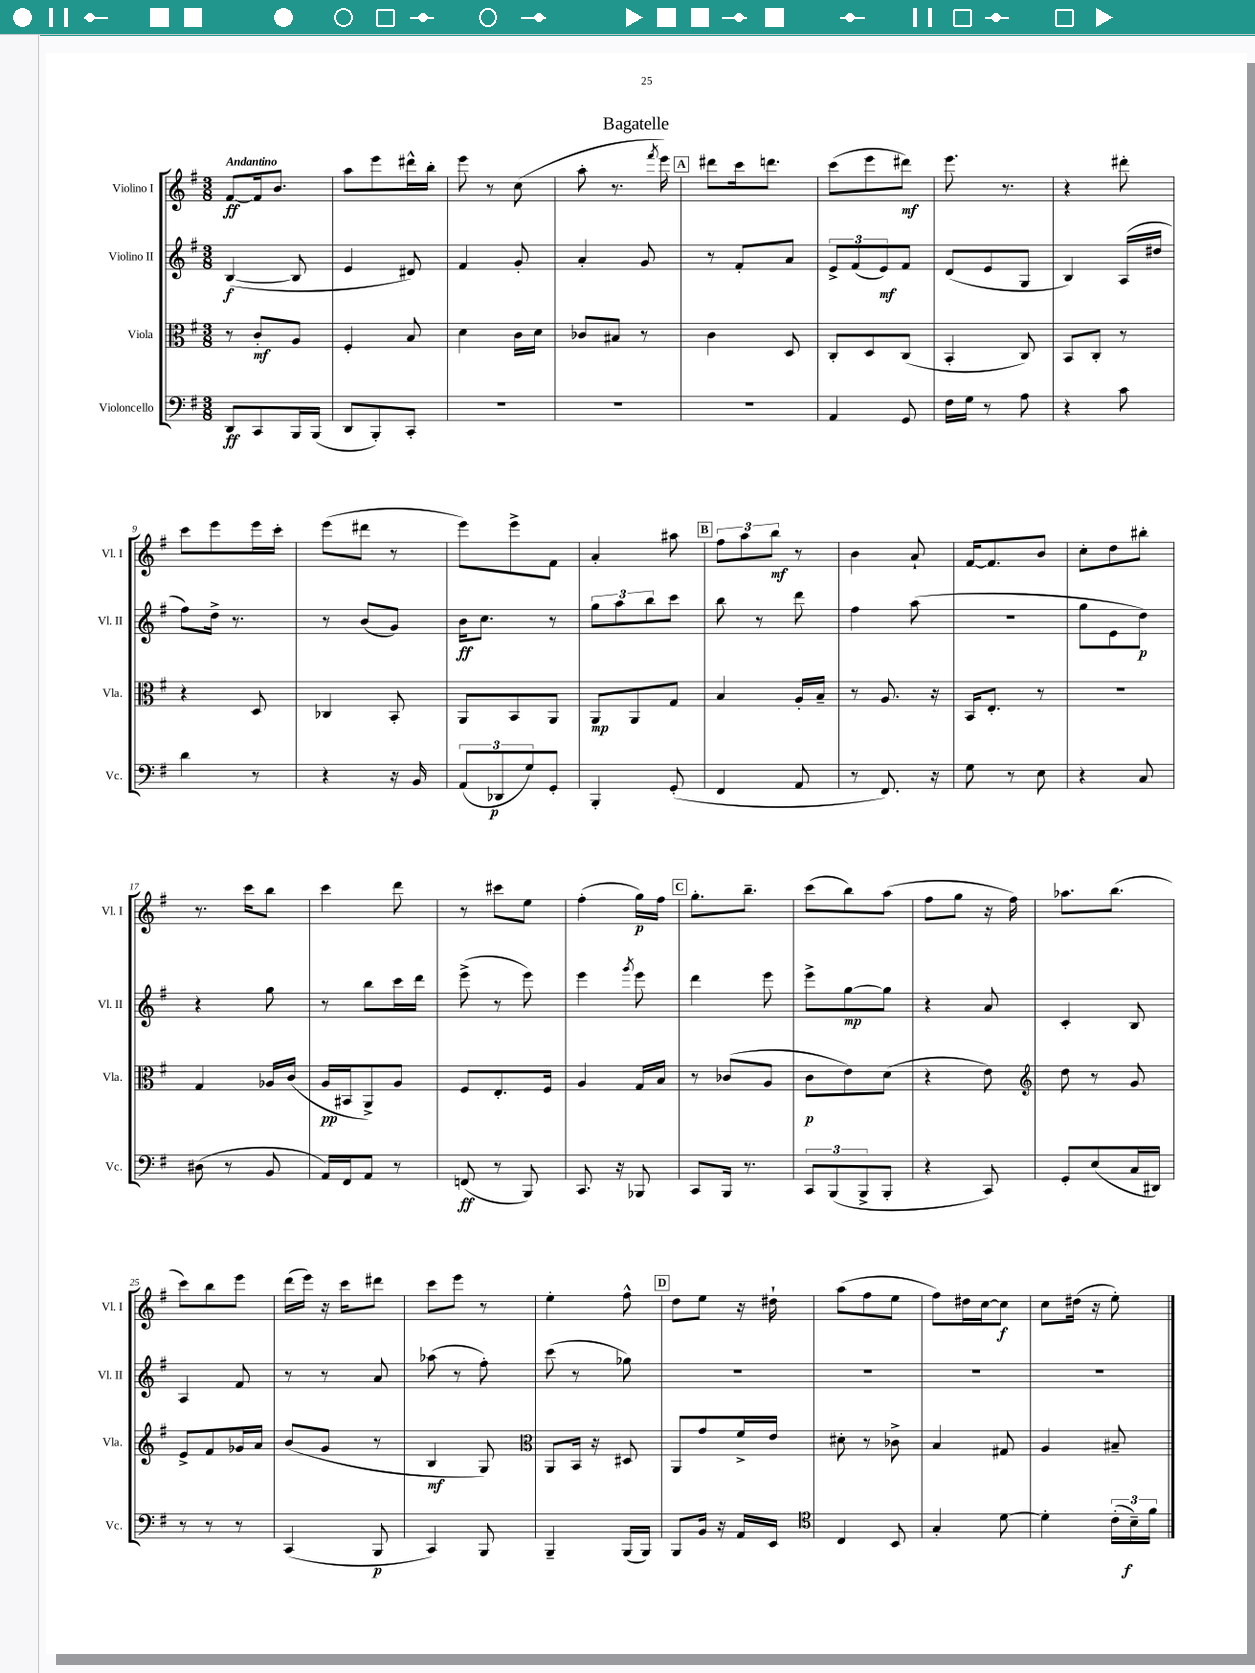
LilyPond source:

\header { title = "Bagatelle" }
<<
\new StaffGroup <<
\new Staff = "s0" \with { instrumentName = "Violino I" shortInstrumentName = "Vl. I" } {
    \clef treble \key g \major \numericTimeSignature \time 3/8 \tempo "Andantino"
    fis'8~\ff fis'16 b'8. |
    a''8 e'''8 dis'''16-^ b''16-. |
    e'''8 r8 c''8( |
    a''8-. r8. \acciaccatura { fis'''8 } e'''16) |
    \mark \markup { \box "A" } dis'''8 c'''16 d'''8. |
    c'''8( e'''8 dis'''8\mf) |
    e'''8. r8. |
    r4 dis'''8-. |
    c'''8 e'''8 e'''16 c'''16-. |
    e'''8( dis'''8 r8 |
    e'''8) e'''8-> fis'8 |
    a'4-. ais''8 |
    \mark \markup { \box "B" } \tuplet 3/2 { fis''8 a''8 b''8\mf } r8 |
    b'4 a'8-! |
    fis'16~ fis'8. b'8 |
    c''8-. d''8 bis''8-. |
    r8. c'''16 b''8 |
    c'''4 d'''8 |
    r8 cis'''8 e''8 |
    fis''4-.( g''16\p) fis''16 |
    \mark \markup { \box "C" } g''8.-. b''8.-- |
    c'''8( b''8) a''8( |
    fis''8 g''8 r16 fis''16) |
    aes''8. b''8.( |
    c'''8) b''8 e'''8 |
    d'''16( e'''16) r16 c'''16 dis'''8 |
    c'''8 e'''8 r8 |
    e''4-. fis''8-^ |
    \mark \markup { \box "D" } d''8 e''8 r16 dis''16-! |
    a''8( fis''8 e''8 |
    fis''8) dis''16 c''16~ c''8\f |
    c''8 dis''16( r16 e''8-.) \bar "|." |
}
\new Staff = "s1" \with { instrumentName = "Violino II" shortInstrumentName = "Vl. II" } {
    \clef treble \key g \major \numericTimeSignature \time 3/8
    b4~\f( b8 |
    e'4 dis'8) |
    fis'4 g'8-. |
    a'4-. g'8 |
    \mark \markup { \box "A" } r8 fis'8-. a'8 |
    \tuplet 3/2 { e'8-> fis'8( e'8\mf) } fis'8 |
    d'8( e'8 g8 |
    b4) a16( dis''16 |
    fis''8) d''16-> r8. |
    r8 b'8( g'8) |
    b'16\ff c''8. r8 |
    \tuplet 3/2 { g''8 a''8 b''8 } c'''8 |
    \mark \markup { \box "B" } b''8 r8 d'''8 |
    fis''4 a''8( |
    R4. |
    g''8 e'8 d''8\p) |
    r4 g''8 |
    r8 b''8 c'''16 d'''16 |
    e'''8->( r8 e'''8) |
    e'''4 \acciaccatura { g'''8 } e'''8 |
    \mark \markup { \box "C" } d'''4 e'''8 |
    e'''8-> g''8~\mp g''8 |
    r4 a'8 |
    c'4-. b8 |
    a4 fis'8 |
    r8 r8 a'8 |
    aes''8( r8 fis''8-.) |
    c'''8( r8 ges''8) |
    \mark \markup { \box "D" } R4. |
    R4. |
    R4. |
    R4. \bar "|." |
}
\new Staff = "s2" \with { instrumentName = "Viola" shortInstrumentName = "Vla." } {
    \clef alto \key g \major \numericTimeSignature \time 3/8
    r8 c'8-.\mf a8 |
    fis4-. b8 |
    d'4 c'16 d'16 |
    ces'8 bis8 r8 |
    \mark \markup { \box "A" } c'4 d8 |
    c8-. d8 c8( |
    b,4-. c8) |
    b,8 c8-. r8 |
    r4 d8 |
    ces4 b,8-. |
    a,8 b,8 a,8 |
    a,8\mp a,8 g8 |
    \mark \markup { \box "B" } b4 a16-. b16-- |
    r8 a8. r16 |
    b,16 e8.-. r8 |
    R4. |
    g4 aes16 c'16( |
    a16\pp bis,16 a,8->) a8 |
    fis8 e8.-. fis16 |
    a4 g16 b16 |
    \mark \markup { \box "C" } r8 ces'8( a8 |
    c'8\p e'8) d'8( |
    r4 e'8) |
    \clef treble d''8 r8 g'8 |
    e'8-> fis'8 ges'16 a'16 |
    b'8( g'8 r8 |
    b4\mf g8) |
    \clef alto a,8 b,16 r16 dis8 |
    \mark \markup { \box "D" } a,8 g'8 fis'16-> e'16 |
    dis'8-. r8 ces'8-> |
    b4 gis8 |
    a4 bis8-- \bar "|." |
}
\new Staff = "s3" \with { instrumentName = "Violoncello" shortInstrumentName = "Vc." } {
    \clef bass \key g \major \numericTimeSignature \time 3/8
    d,8\ff c,8 b,,16 b,,16( |
    d,8 b,,8-.) c,8-. |
    R4. |
    R4. |
    \mark \markup { \box "A" } R4. |
    a,4 g,8 |
    fis16 g16 r8 a8 |
    r4 c'8 |
    d'4 r8 |
    r4 r16 b,16 |
    \tuplet 3/2 { a,8( des,8\p g8) } g,8-. |
    b,,4-. g,8-.( |
    \mark \markup { \box "B" } fis,4 a,8 |
    r8 fis,8.) r16 |
    g8 r8 e8 |
    r4 c8 |
    dis8( r8 b,8 |
    a,16) fis,16 a,8 r8 |
    f,8\ff( r8 b,,8) |
    c,8. r16 bes,,8 |
    \mark \markup { \box "C" } c,8 b,,16 r8. |
    \tuplet 3/2 { c,8 b,,8( b,,8-> } b,,8-. |
    r4 c,8) |
    g,8-. e8( c16 dis,16) |
    r8 r8 r8 |
    c,4( b,,8\p |
    c,4) b,,8 |
    b,,4-- b,,16( b,,16) |
    \mark \markup { \box "D" } b,,8 b,16 r16 a,16 e,16 |
    \clef tenor c4 b,8 |
    g4-. d'8~ |
    d'4-. \tuplet 3/2 { c'16-.( b16--\f) fis'16 } \bar "|." |
}
>>
>>
